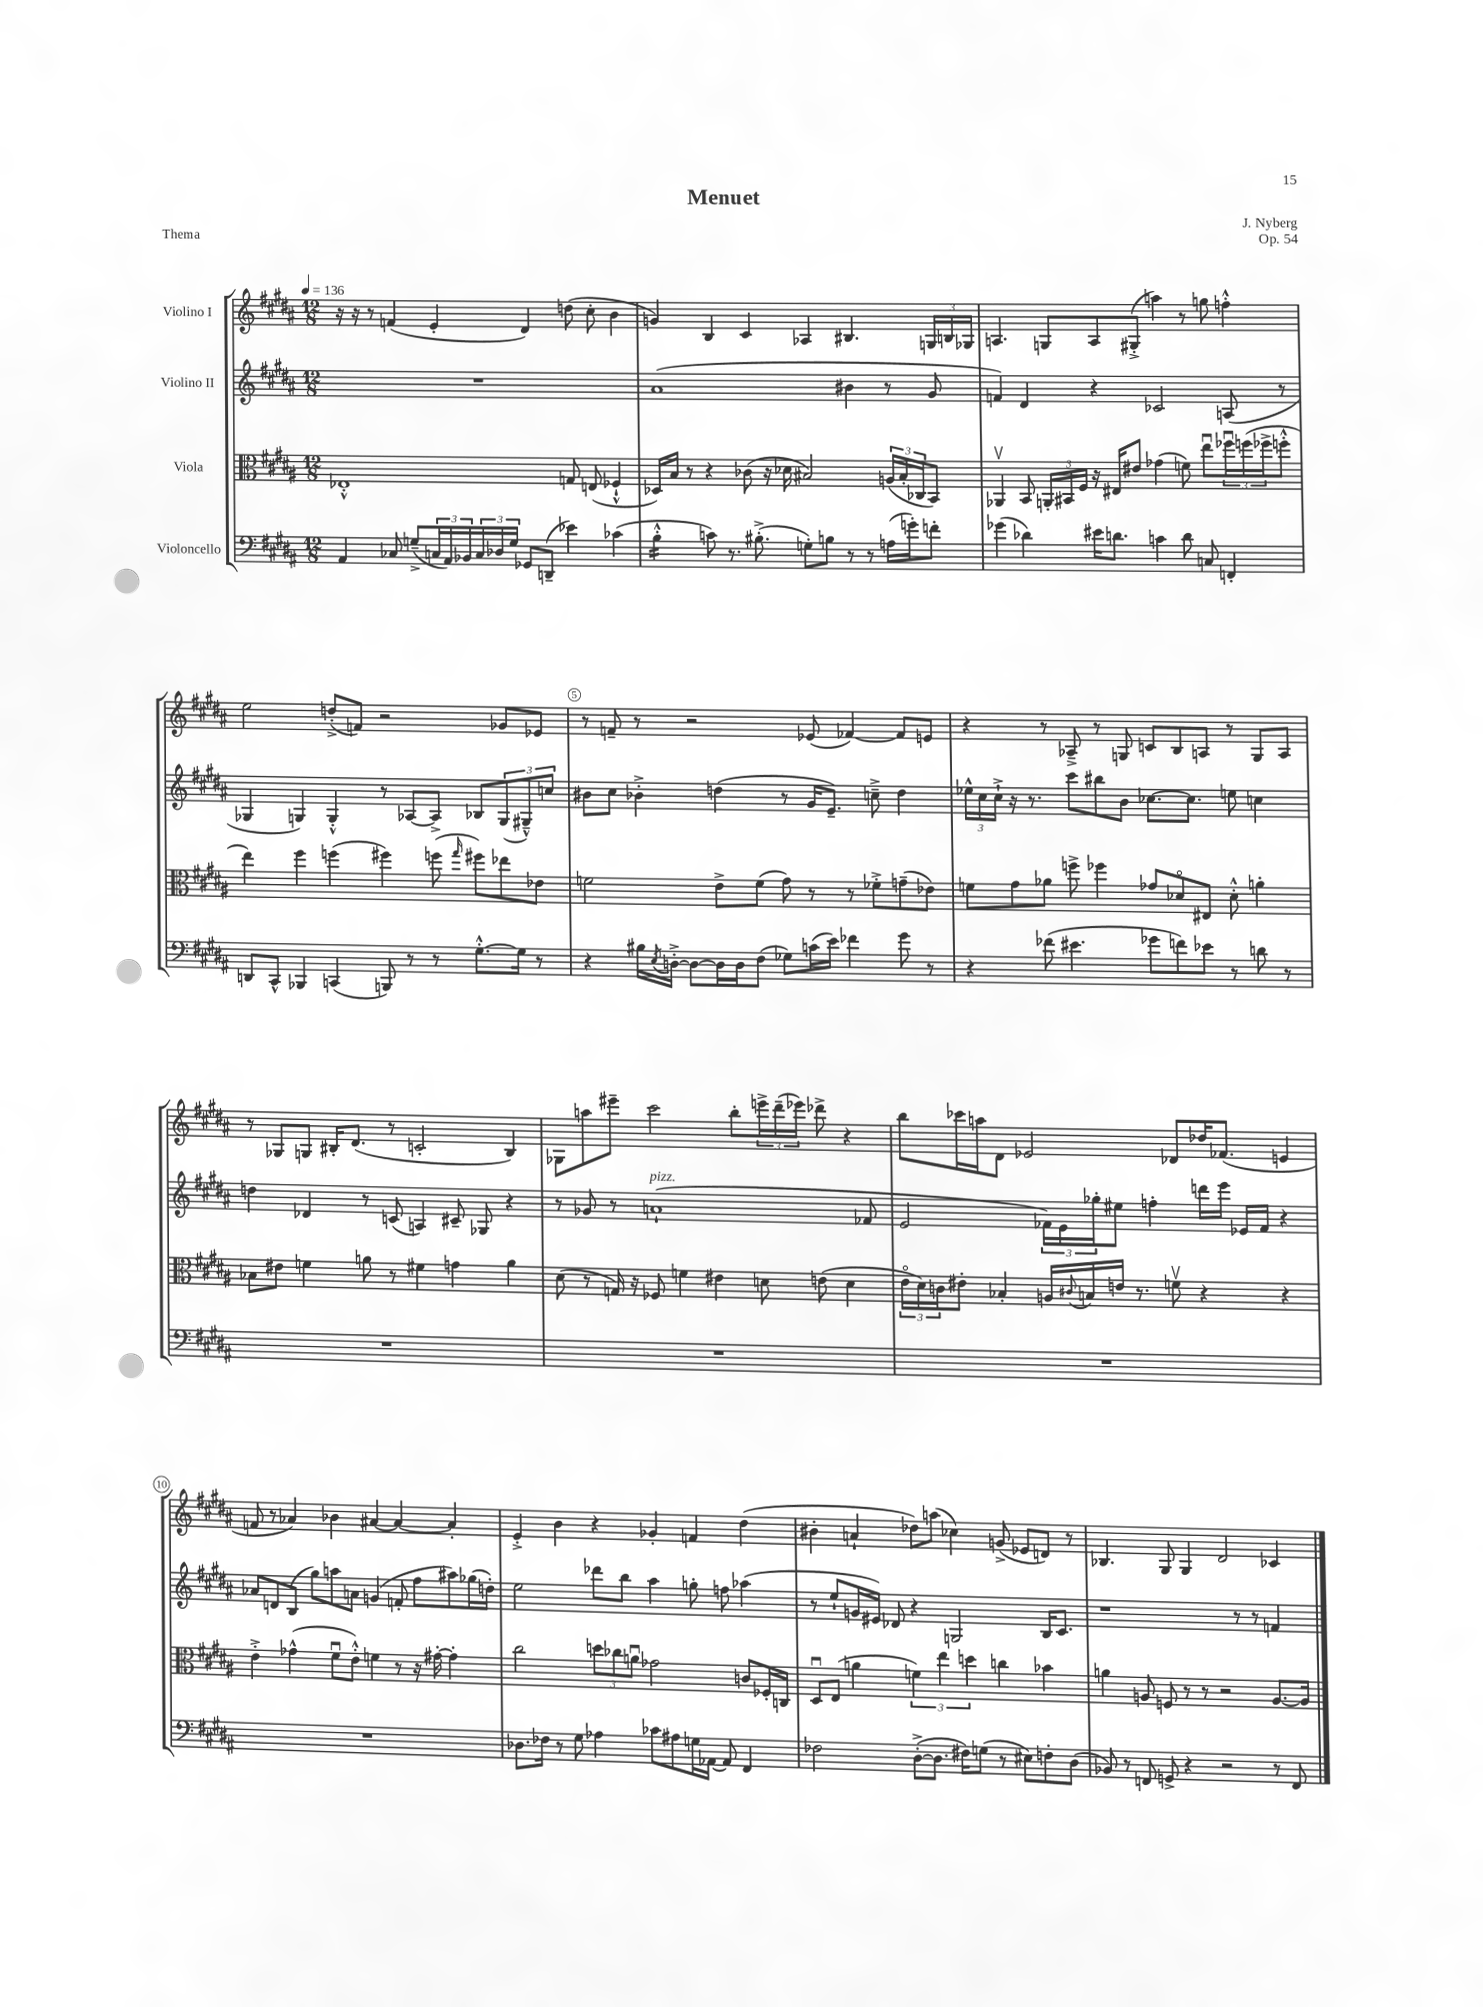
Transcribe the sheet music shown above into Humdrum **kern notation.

**kern	**kern	**kern	**kern
*staff4	*staff3	*staff2	*staff1
*clefF4	*clefC3	*clefG2	*clefG2
*k[f#c#g#d#a#]	*k[f#c#g#d#a#]	*k[f#c#g#d#a#]	*k[f#c#g#d#a#]
*M12/8	*M12/8	*M12/8	*M12/8
*MM136	*MM136	*MM136	*MM136
4AA#/	1E-'^^	1.r	16r
.	.	.	16r
.	.	.	8r
8C-/	.	.	(4f/
(8G~^/L	.	.	.
24C/L	.	.	4e'/
24AA#/)	.	.	.
24BB-/	.	.	.
24C/	.	.	.
24D-/	.	.	.
24G/JJ	.	.	.
8GG-/L	.	.	4d#/)
(8DD~/J	.	.	.
4e-\)	8G/	.	(8dd\
.	(8E/	.	8cc#'\
(4c-\	4F-`^^/	.	4b\
=	=	=	=
4B'^^\	16D-/LL)	(1a#	4g/)
.	16B/JJ	.	.
.	8r	.	.
8c\)	4r	.	4B/
8.r	.	.	.
.	(8c-\	.	4c#/
(8.B#'^\	.	.	.
.	16r	.	.
.	16d-\	.	.
8G'\L)	2B#/)	.	4A-/
8B\J	.	.	.
8r	.	4b#\	4.B#/
8r	.	.	.
(16A\LL	(24A/LL	8r	.
.	24B#'/	.	.
16g'\J)	.	.	.
.	24C-/J	.	.
8f'\J	8BB/J)	8g#/	24G/LL
.	.	.	24B/
.	.	.	24G-/JJ
=	=	=	=
(4g-\	4AA-v/	4f/)	4.A/
4d-\)	8BB/	4d#/	.
.	24AA'/LL	.	8G/L
.	24BB#/	.	.
.	24F#/JJ	.	.
16e#\LK	16r	4r	8A/
8.d\J	16E#/LK	.	.
.	8e#/J	.	(8G#'^/J
4c\	(4g-\	2c-/	4aa\)
8d\	8f\)	.	8r
8C/	8eeu\L	.	8gg\
4FF'/	24ff-u\L	(8A/	4ff'^^\
.	(24ff\	.	.
.	24ff-^\J	.	.
.	8ff'^^\J	8r	.
=	=	=	=
8DD/L	4ee\)	4G-/	2ee\
8CC#^^/J	.	.	.
4BBB-/	4ff#\	4G/)	.
(4CC/	(4ff\	4G'^^/	(8dd'^/L
.	.	.	8f/J)
8BBB/)	4ff#\)	8r	2r
8r	.	[8A-/L	.
8r	(8ff\	8A-^/]J	.
.	16qqgg#/	.	.
[8.G#'^^\L	8ff#\L)	8B-/L	.
.	8ee-\	(12G/	8g-/L
16G#\]Jk	.	.	.
.	.	12G#~^^/)	.
8r	8e-\J	.	8e-/J
.	.	12cc/J	.
=	=	=	=
4r	2f\	8b#\L	8r
.	.	8cc#\J	8f~/
16B#\LL	.	4b-'^\	8r
8qE/	.	.	.
[16D'^\JJ	.	.	.
8D\_L	.	.	2r
16D\]L	8e^\L	(4dd\	.
16D\J	.	.	.
(8F#\J	(8f\J	.	.
8G-\L)	8g#\)	8r	.
(16c\L	8r	16g#/LK	(8e-/
16e\JJ)	.	8.e~/J)	.
4f-\	8r	.	[4f-/)
.	8f-'^\L	8cc~^\	.
8g#\	(8g~\	4dd\	8f-/]L
8r	8e-\J)	.	8e/J
=	=	=	=
4r	8f\L	24ee-^^\LL	4r
.	.	24cc#\	.
.	.	24cc#`^\JJ	.
.	8g#\	16r	.
.	.	8.r	.
(8f-\	8a-\J	.	8r
4.e#\	8ff^\	8ccc#\L	8A-~^/
.	4ff-\	8bb#\	8r
.	.	8b\J	8G/
8g-\L	8g-/L	[8.cc-\L	8c/L
8f\)	8d-o/	.	8B/
.	.	8.cc-\]J	.
8e-\J	8E#/J	.	8A/J
8r	8d-'^^\	8ee\	8r
8d\	4a'\	4cc\	8G/L
8r	.	.	8A/J
=	=	=	=
1.r	8B-\L	4dd\	8r
.	8e#\J	.	8G-/L
.	4f\	4d-/	8G/J
.	.	.	16B#'/LK
.	.	.	(8.d#/J
.	8a\	8r	.
.	8r	(8c/	8r
.	4f#\	4A/)	2c'/
.	4g\	8c#~/	.
.	.	8G-/	.
.	4a\	4r	4B#/)
=	=	=	=
1.r	(8d#\	8r	8G-\L
.	8r	8g-/	8aa\
.	16G/)	8r	8eee#~\J
.	16r	.	.
.	8F-/	(1a`	2ccc#\
.	4f\	.	.
.	4e#\	.	.
.	.	.	8bb'\L
.	8d\	.	24eee^\L
.	.	.	(24ddd#~\
.	.	.	24eee-\JJ)
.	(8e\	.	8ddd-^\
.	4d\	.	4r
.	.	8f-/	.
=	=	=	=
1.r	24eo\LL	2e/	8bb\L
.	24d#\)	.	.
.	24c\J	.	.
.	8e#'\J	.	16ccc-\L
.	.	.	16aa\J
.	4B-'/	.	8d#\J
.	.	.	2e-/
.	16A/LL	24f-\LL)	.
.	.	24e\	.
.	8qqc#/	.	.
.	16B/	.	.
.	.	24gg-'\J	.
.	16e/JJ	8ee#\J	.
.	8.r	.	.
.	.	4ff'\	.
.	8fv\	.	8d-/L
.	4r	16ddd\LL	16dd-/K
.	.	16eee\JJ	(8.f-/J
.	.	16e-/LL	.
.	.	16f-/JJ	.
.	4r	4r	4e/
=	=	=	=
1.r	4e'^\	8a-/L	8f/
.	.	8d/	8r
.	(4g-^^\	(8B/J	4a-/)
.	.	8gg#\L)	.
.	8f#u\L	8aa\	4b-\
.	8e'^^\J)	8a\J	.
.	4f\	(4g/	[4a#/
.	8r	8f'/	4a#/_
.	16r	8ff#\L	.
.	[16g#'\	.	.
.	4g#'\]	8aa#\)	4a#'/]
.	.	(16gg-\L	.
.	.	16dd'\JJ)	.
=	=	=	=
8.D-\L	2cc#\	2ee\	4e'^/
16F-\Jk	.	.	.
8r	.	.	4b\
8G#\	.	.	.
4A-\	12dd\L	8ddd-\L	4r
.	12cc-\	.	.
.	.	8bb\J	.
.	12au\J	.	.
8c-\L	2g-\	4aa#\	4g-'/
8A#\	.	.	.
16G\L	.	8gg'\	4f/
[16AA-\JJ	.	.	.
8AA-/]	.	8ff\	.
4FF#/	8c/L	(4aa-\	(4dd#\
.	16F-'/L	.	.
.	16C/JJ	.	.
=	=	=	=
2F-\	8D#u/L	8r	4b#'\
.	(8E/J	8ee`/L	.
.	4a\	16g/L	4a`/
.	.	16e#/JJ)	.
.	.	8d-/	.
([8D#'^\L	6f\)	4r	8dd-\L)
8.D#\]J	.	.	(8aa\J
.	6ee\	.	.
.	.	2G/	4cc-\)
16F#\LK)	.	.	.
.	6dd\	.	.
(8G\J	.	.	.
8r	4cc\	.	(8g^/
8E#\L)	.	.	8e-/L
8F'\	4b-\	16B/LK	8d/J)
.	.	8.c#/J	.
(8D#\J	.	.	8r
=	=	=	=
8BB-/)	4a\	1r	4.B-/
8r	.	.	.
8FF/	8A/	.	.
8GG^/	8F/	.	8G#/
4r	8r	.	4G#/
.	8r	.	.
2r	2r	.	2d#/
.	.	8r	.
.	.	8r	.
8r	[8.A/L	4f/	4c-/
8FF/	.	.	.
.	16A/]Jk	.	.
==	==	==	==
*-	*-	*-	*-
